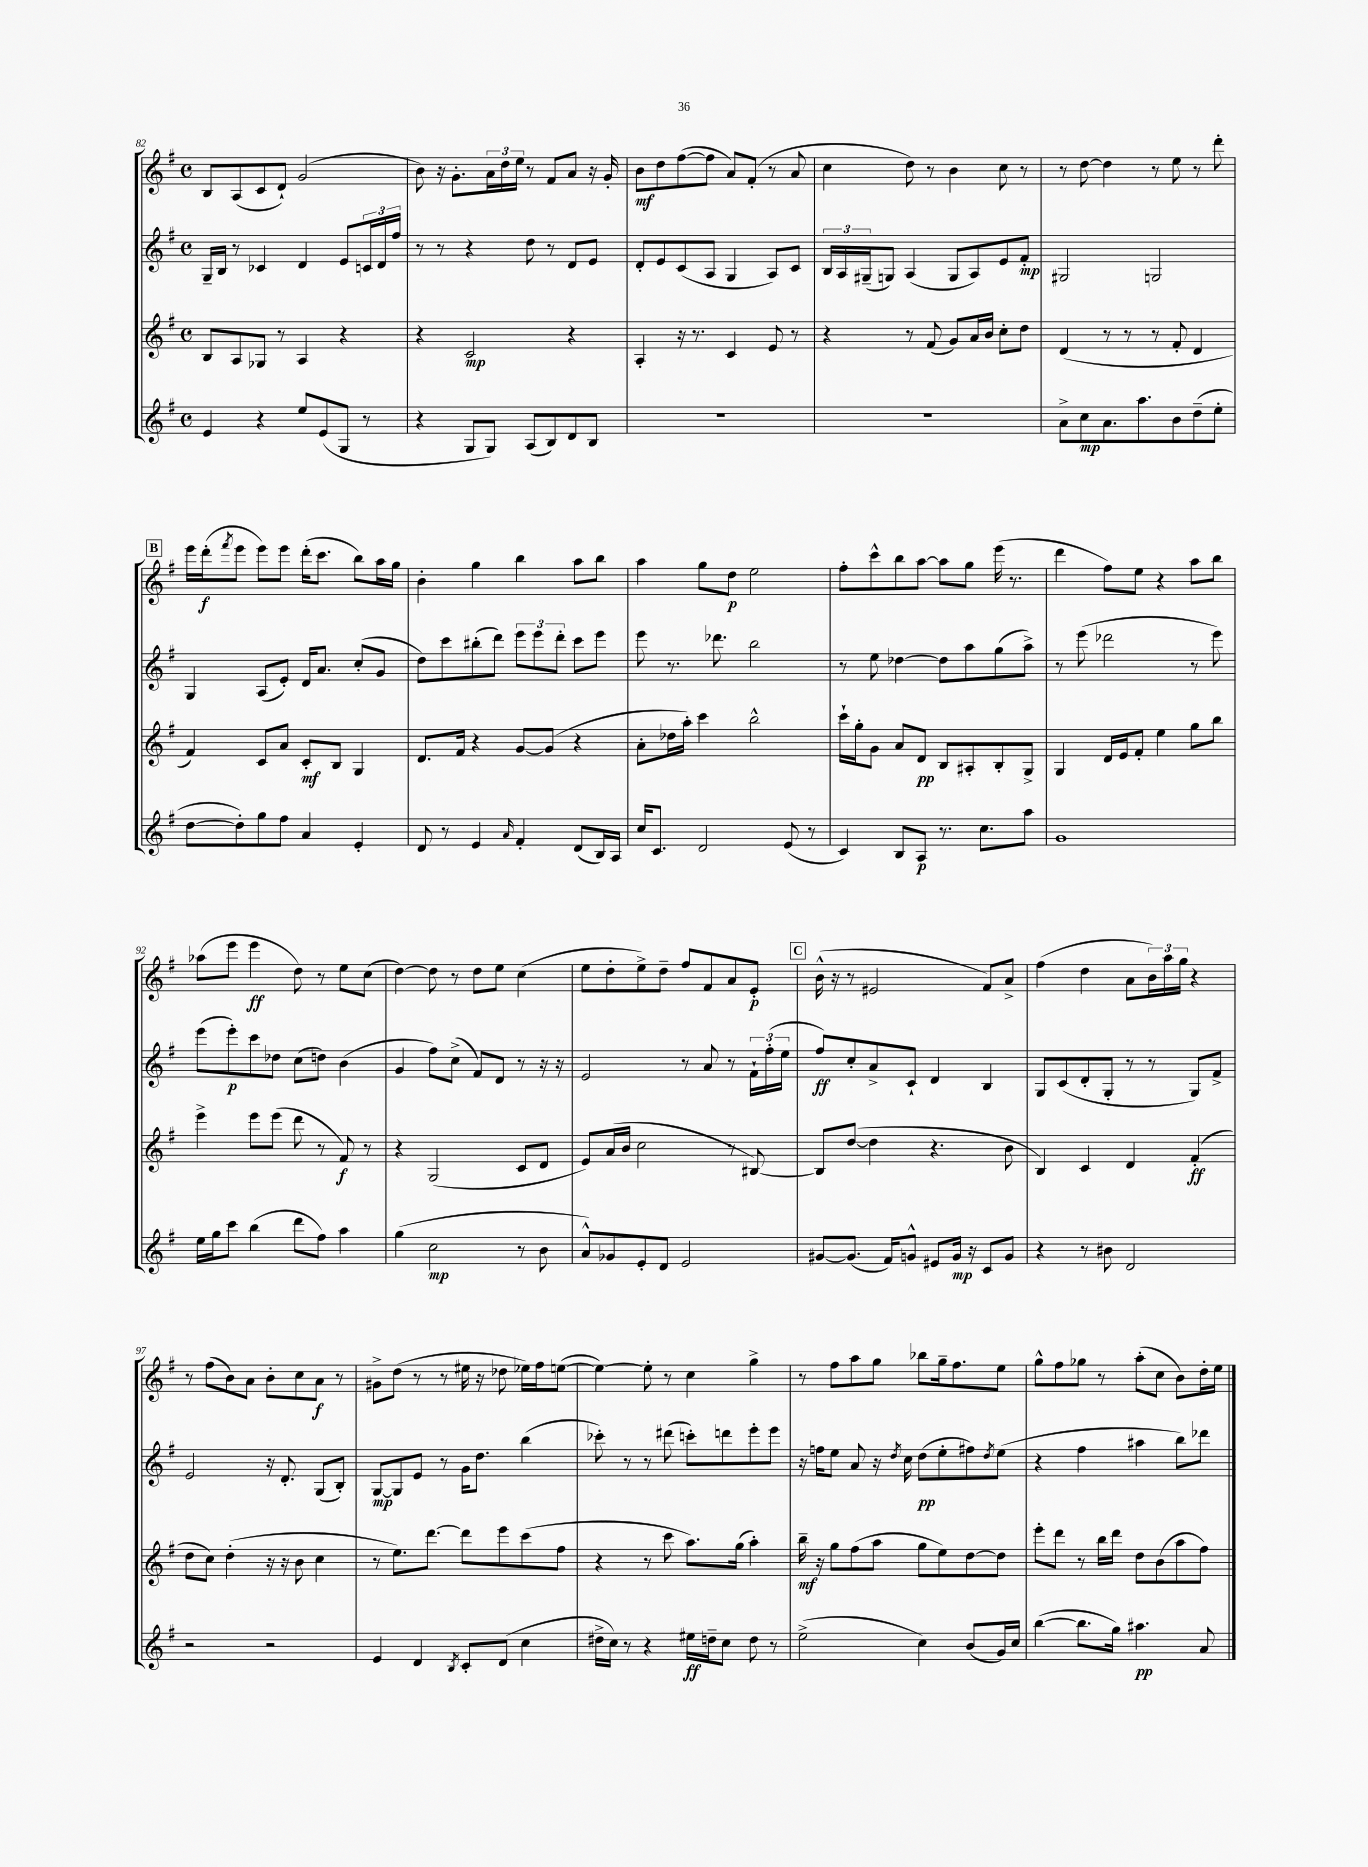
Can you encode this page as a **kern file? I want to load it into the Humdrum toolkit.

**kern	**kern	**kern	**kern
*staff4	*staff3	*staff2	*staff1
*clefG2	*clefG2	*clefG2	*clefG2
*k[f#]	*k[f#]	*k[f#]	*k[f#]
*M4/4	*M4/4	*M4/4	*M4/4
*met(c)	*met(c)	*met(c)	*met(c)
4e/	8B/L	16G~/LL	8B/L
.	.	16B/JJ	.
.	8A/	8r	(8A/
4r	8G-/J	4c-/	8c/
.	8r	.	8d`/J)
8ee/L	4A/	4d/	(2g/
(8e/	.	.	.
8G/J	4r	8e/L	.
8r	.	24c/L	.
.	.	24d/	.
.	.	24ff#/JJ	.
=	=	=	=
4r	4r	8r	8b\)
.	.	8r	16r
.	.	.	8.g'\L
8G/L	2c/	4r	.
8G/J)	.	.	24a\L
.	.	.	24dd\
.	.	.	24ee\JJ
(8A/L	.	8dd\	8r
8B/)	.	8r	8f#/L
8d/	4r	8d/L	8a/J
8B/J	.	8e/J	16r
.	.	.	16g'/
=	=	=	=
1r	4A'/	8d'/L	8b\L
.	.	8e/	8dd\
.	16r	(8c/	([8ff#\
.	8.r	.	.
.	.	8A/J	8ff#\]J
.	4c/	4G/	8a/L)
.	.	.	(8f#'/J
.	8e/	8A/L)	8r
.	8r	8c/J	8a/
=	=	=	=
1r	4r	24B/LL	4cc\
.	.	24A/	.
.	.	(24G#~/J	.
.	.	8G/J)	.
.	8r	(4A/	8dd\)
.	(8f#/	.	8r
.	8g/L)	8G/L	4b\
.	16a/L	8A/)	.
.	16b/JJ	.	.
.	8cc'\L	8e/	8cc\
.	8dd\J	8f#'/J	8r
=	=	=	=
8a^\L	(4d/	2G#/	8r
8cc\	.	.	[8dd\
8.a\	8r	.	4dd\]
.	8r	.	.
8.aa\	.	.	.
.	8r	2G/	8r
8b\	8f#'/	.	8ee\
(8dd~\	4d/	.	8r
8ee'\J	.	.	8ddd'\
=	=	=	=
[8dd\L	4f#/)	4G/	16eee\LL
.	.	.	(16ddd'\J
.	.	.	8qfff#/
8dd'\])	.	.	8eee\J
8gg\	8c/L	(8A/L	8eee\L)
8ff#\J	8a/J	8e'/J)	8eee\J
4a/	8c'/L	16d/LK	(16ddd'\LK
.	.	8.a/J	8.ccc\J
.	8B/J	.	.
4e'/	4G/	(8cc'/L	8bb\L)
.	.	8g/J	16aa\L
.	.	.	16gg\JJ
=	=	=	=
8d/	8.d/L	8dd\L)	4b'\
8r	.	8ccc\	.
.	16f#/Jk	.	.
4e/	4r	(8bb#'\	4gg\
.	.	8ddd\J)	.
16qqa/	.	.	.
4f#'/	[8g/L	12eee\L	4bb\
.	.	12eee\	.
.	(8g/]J	.	.
.	.	12ddd'\J	.
(8d/L	4r	8ccc\L	8aa\L
16B/L)	.	8eee\J	8bb\J
16A/JJ	.	.	.
=	=	=	=
16cc/LK	8a'\L	8eee\	4aa\
8.c/J	.	.	.
.	16dd-\L	8.r	.
.	16aa'\JJ)	.	.
2d/	4ccc\	.	8gg\L
.	.	8.ddd-\	.
.	.	.	8dd\J
.	2bb^^\	2bb\	2ee\
(8e/	.	.	.
8r	.	.	.
=	=	=	=
4c/)	16ccc`\LL	8r	8ff#'\L
.	16gg'\J	.	.
.	8g\J	8ee\	8ccc^^\
8B/L	8a/L	[4dd-\	8bb\
8A/J	8d/J	.	[8aa\J
8.r	8B/L	8dd-\]L	8aa\]L
.	8A#'/	8aa\	8gg\J
8.cc\L	.	.	.
.	8B'/	(8gg\	(16eee\
.	.	.	8.r
8aa\J	8G^/J	8aa^\J)	.
=	=	=	=
1g	4G/	8r	4ddd\
.	.	(8eee\	.
.	16d/LL	2ddd-\	8ff#\L)
.	16e/J	.	.
.	8f#'/J	.	8ee\J
.	4ee\	.	4r
.	8gg\L	8r	8aa\L
.	8bb\J	8eee\)	8bb\J
=	=	=	=
16ee\LL	4eee^\	(8eee\L	(8aa-\L
16gg\J	.	.	.
8ccc\J	.	8eee'\)	8eee\J
(4bb\	8eee\L	8ccc\	4eee\
.	(8eee\J	8dd-\J	.
8ddd\L	8ddd\	(8cc\L	8dd\)
8ff#\J)	8r	8dd\J)	8r
4aa\	8f#/)	(4b\	8ee\L
.	8r	.	(8cc\J
=	=	=	=
(4gg\	4r	4g/	[4dd\)
2cc\	(2G/	8ff#\L)	8dd\]
.	.	(8cc^\J	8r
.	.	8f#/L)	8dd\L
.	.	8d/J	8ee\J
8r	8c/L	8r	(4cc\
8b\	8d/J	16r	.
.	.	16r	.
=	=	=	=
8a^^/L)	8e/L)	2e/	8ee\L
8g-/	(16a/L	.	8dd'\
.	16b/JJ	.	.
8e'/	2cc\	.	8ee^\)
8d/J	.	.	8dd~\J
2e/	.	8r	8ff#/L
.	.	8a/	8f#/
.	8r	8r	8a/
.	[8B#/)	24f#`\LL	8e'/J
.	.	(24ff#'\	.
.	.	24ee\JJ	.
=	=	=	=
[8g#/L	8B#/]L	8ff#/L)	(16b^^\
.	.	.	16r
(8.g#/]J	([8dd/J	8cc'/	8r
.	4dd\]	8a^/	2e#/
16f#/LK)	.	.	.
8g^^/J	.	8c`/J	.
8e#/L	4.r	4d/	.
16g/Jk	.	.	.
16r	.	.	.
8c/L	.	4B/	8f#/L)
8g/J	8b\	.	8a^/J
=	=	=	=
4r	4B/)	8G/L	(4ff#\
.	.	(8c/	.
8r	4c/	8d'/	4dd\
8b#\	.	8G'/J	.
2d/	4d/	8r	8a\L
.	.	8r	24b\L)
.	.	.	24aa\
.	.	.	24gg\JJ
.	(4f#'/	8G/L)	4r
.	.	8f#^/J	.
=	=	=	=
2r	8dd\L	2e/	8r
.	8cc\J)	.	(8ff#\L
.	(4dd'\	.	8b\)
.	.	.	8a\J
2r	16r	16r	8b'\L
.	16r	8.d'/	.
.	8b\	.	8cc\
.	4cc\	(8G/L	8a\J
.	.	8B'/J)	8r
=	=	=	=
4e/	8r	[8G/L	8g#^\L
.	8.ee\L)	8G/]	(8dd\J
4d/	.	8e/J	8r
.	[8.ddd\J	.	.
.	.	8r	8r
8qB/	.	.	.
8c'/L	8ddd\]L	16g\LK	16ee#\
.	.	8.dd\J	16r
(8d/J	8eee\	.	8dd-\
4cc\	(8ccc\	(4bb\	16ee-\LL)
.	.	.	16ff#\J
.	8ff#\J	.	([8ee\J
=	=	=	=
16dd#^\LL	4r	8ccc-'\)	4ee\_)
16cc\JJ)	.	.	.
8r	.	8r	.
4r	8r	8r	8ee'\]
.	8ccc\	(8ddd#\	8r
16ee#\LL	8.aa\L)	8ccc'\L)	4cc\
16dd~\J	.	.	.
8cc\J	.	8ddd\	.
.	(16gg\Jk	.	.
8dd\	4aa'\)	8eee'\	4gg^\
8r	.	8eee\J	.
=	=	=	=
(2ee^\	16bb~\	16r	8r
.	16r	16ff\LK	.
.	8gg\L	8ee\J	8ff#\L
.	(8ff#\	8a/	8aa\
.	8aa\J	16r	8gg\J
.	.	8qdd/	.
.	.	16cc\	.
4cc\)	8gg\L	(8dd\L	8bb-\L
.	8ee\)	8ee'\	16gg~\k
.	.	.	8.ff#\
(8b/L	[8dd\	8ff#\)	.
.	.	8qdd/	.
16g/L)	8dd\]J	(8ee\J	8ee\J
16cc/JJ	.	.	.
=	=	=	=
([4bb\	8eee'\L	4r	8gg^^\L
.	8ddd\J	.	8ff#\
8.bb\]L	8r	4ff#\	8gg-\J
.	16bb\LL	.	8r
16gg\Jk)	16ddd\JJ	.	.
4.aa#\	8dd\L	4aa#\	(8aa'\L
.	(8b\	.	8cc\J
.	8aa\	8bb\L)	8b\L)
8a/	8ff#\J)	8ddd-\J	16dd'\L
.	.	.	16ee\JJ
==	==	==	==
*-	*-	*-	*-
